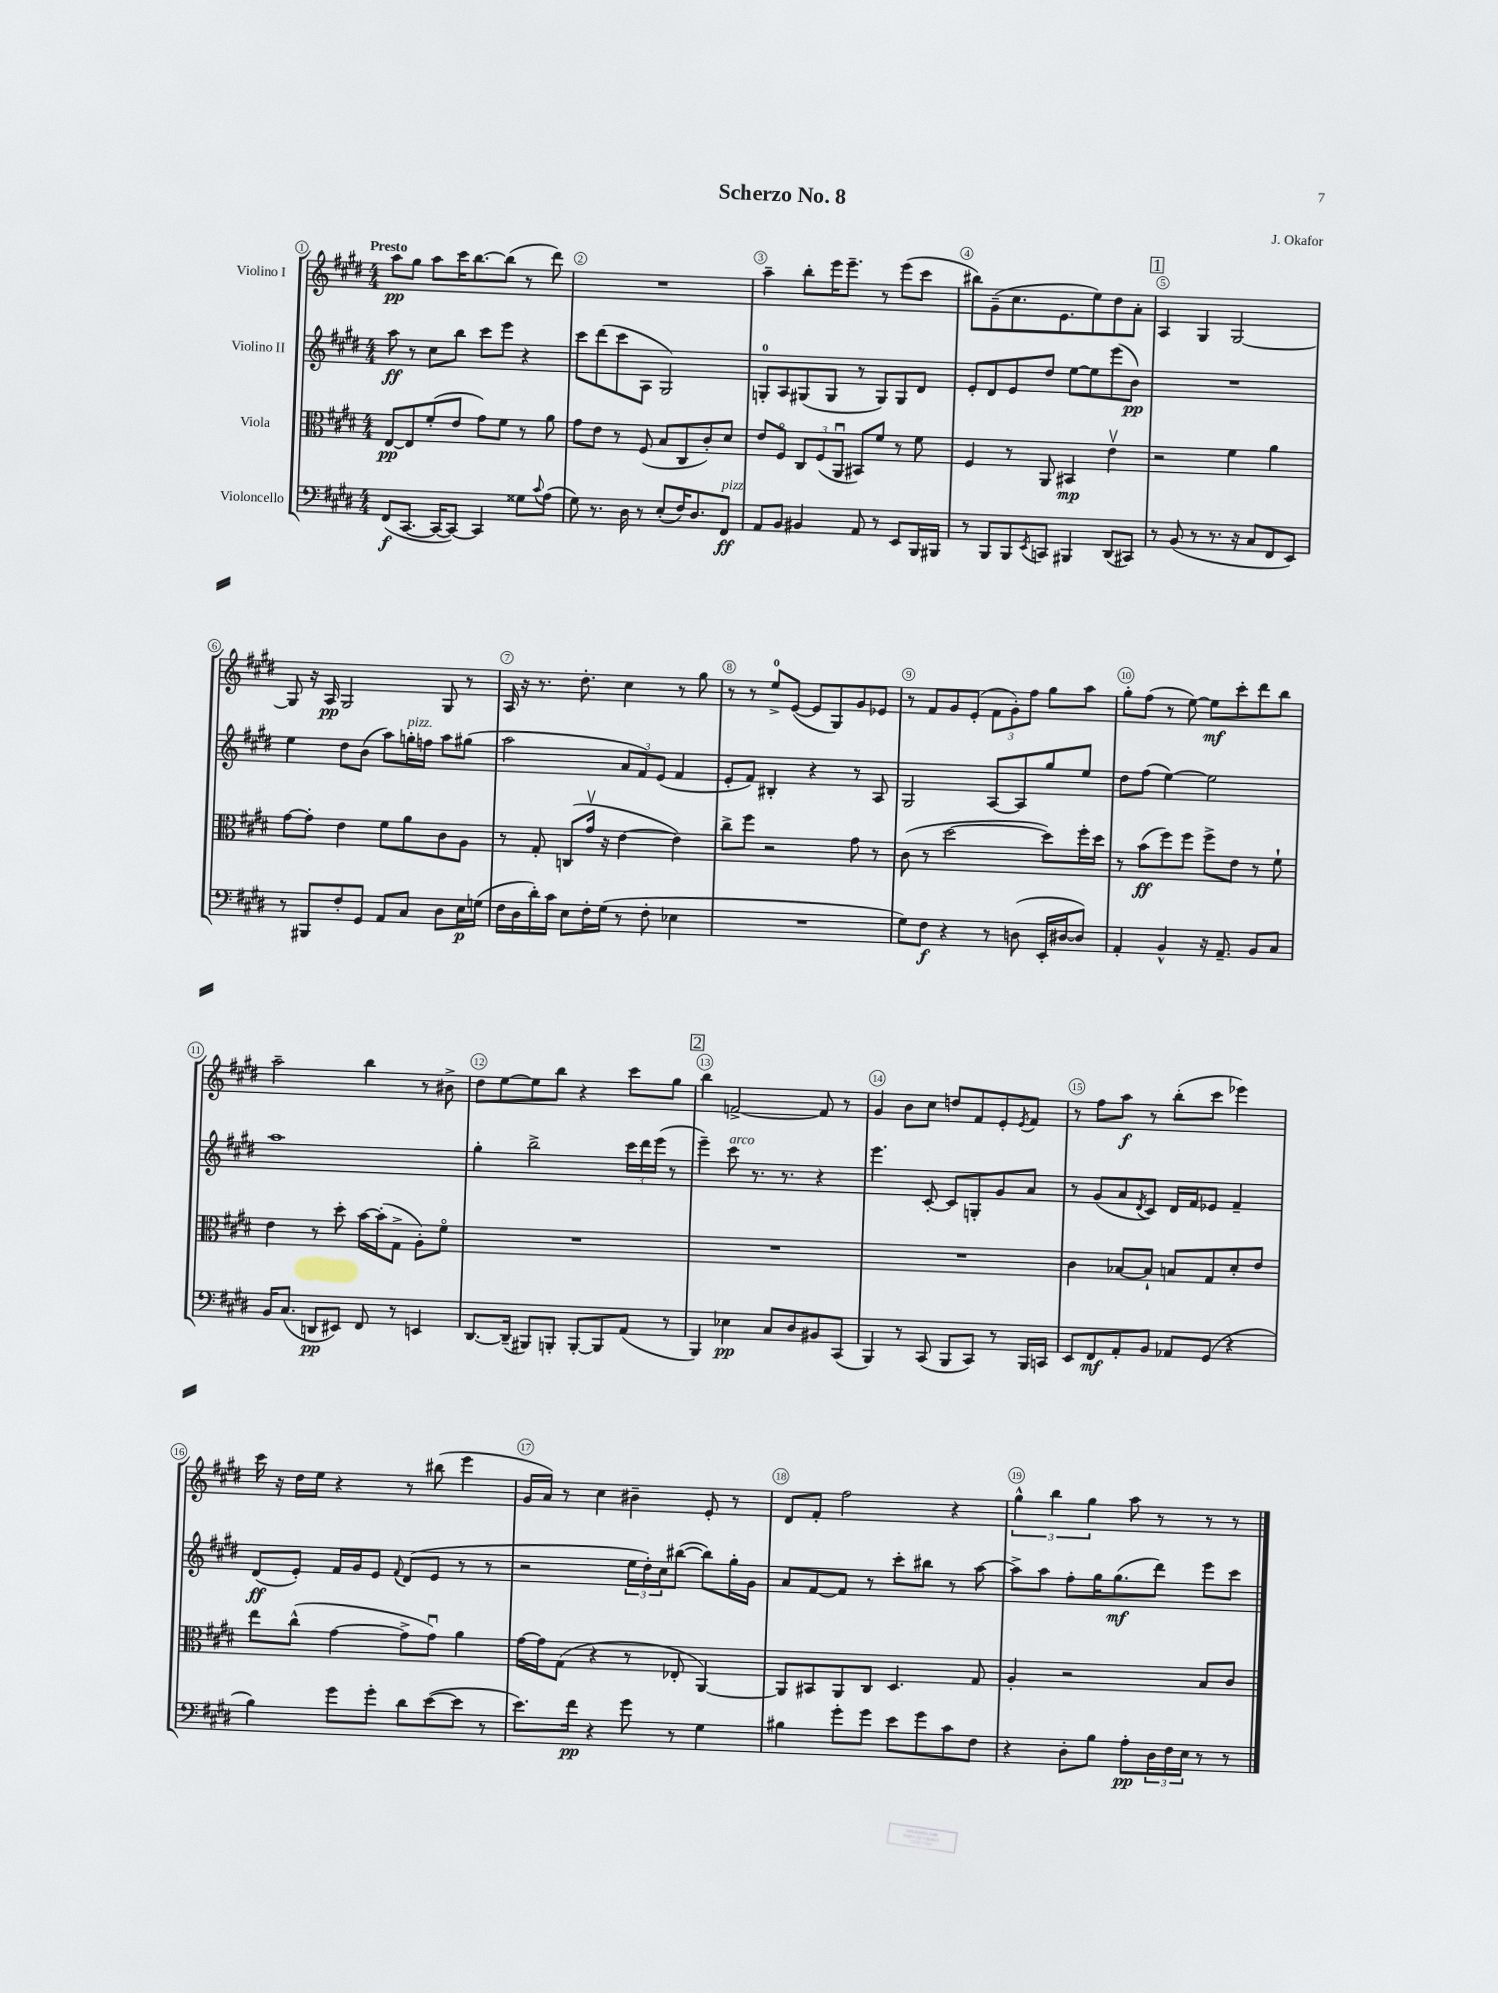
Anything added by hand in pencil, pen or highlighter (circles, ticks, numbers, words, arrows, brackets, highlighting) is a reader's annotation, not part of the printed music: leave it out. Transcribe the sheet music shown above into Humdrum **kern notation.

**kern	**dynam	**kern	**dynam	**kern	**dynam	**kern	**dynam
*part4	*part4	*part3	*part3	*part2	*part2	*part1	*part1
*staff4	*staff4	*staff3	*staff3	*staff2	*staff2	*staff1	*staff1
*I"Violoncello	*	*I"Viola	*	*I"Violino II	*	*I"Violino I	*
*clefF4	*	*clefC3	*	*clefG2	*	*clefG2	*
*k[f#c#g#d#]	*	*k[f#c#g#d#]	*	*k[f#c#g#d#]	*	*k[f#c#g#d#]	*
*M4/4	*	*M4/4	*	*M4/4	*	*M4/4	*
=1	=1	=1	=1	=1	=1	=1	=1
!	!	!	!	!	!	!LO:TX:a:B:t=Presto	!
(8FF#/L	f	[8E/L	pp	8aa\	ff	8aa\L	pp
[8.CC#/J	.	8E/]	.	8r	.	8gg#\J	.
.	.	(8f#'/	.	8cc#\L	.	8aa\L	.
16CC#/KL_	.	.	.	.	.	.	.
8CC#/J_)	.	8e/J	.	8bb\J	.	16ccc#\K	.
.	.	.	.	.	.	[8.bb\	.
4CC#/]	.	8g#\L)	.	8ccc#\L	.	.	.
.	.	8f#\J	.	8eee\J	.	(8bb\J]	.
8G##X\L	.	8r	.	4r	.	8r	.
8qqc#/	.	.	.	.	.	.	.
(8A\J	.	8a\	.	.	.	8ddd#\)	.
=2	=2	=2	=2	=2	=2	=2	=2
8G#\)	.	8g#\L	.	8ccc#\L	.	1r	.
8.r	.	8e\J	.	(8ddd#\	.	.	.
.	.	8r	.	8ccc#\	.	.	.
16D#\	.	.	.	.	.	.	.
8r	.	(8F#/	.	8A\J	.	.	.
(8E'/L	.	8B/L	.	2G#/)	.	.	.
16F#/K)	.	8C#/	.	.	.	.	.
8.D#/	.	.	.	.	.	.	.
.	.	8c#'/)	.	.	.	.	.
!LO:TX:a:i:t=pizz.	!	!	!	!	!	!	!
8FF#/J	ff	8d#/J	.	.	.	.	.
=3	=3	=3	=3	=3	=3	=3	=3
8AA/L	.	8e/L	.	8Gn'/L	.	4aa~\	.
8BB/J	.	8F#/J	.	8A/	.	.	.
4BB#X/	.	12C#/L	.	(8G#X/	.	8bb'\L	.
.	.	(12F#/	.	.	.	.	.
.	.	.	.	8G#/J	.	16eee\K	.
.	.	12AAu/J	.	.	.	.	.
.	.	.	.	.	.	8.eee~\J	.
8AA/	.	8BB#X/L)	.	8r	.	.	.
8r	.	8f#/J	.	8G#/L)	.	8r	.
8EE/L	.	8r	.	8G#/	.	(8eee\L	.
16BBB/L	.	8f#\	.	8d#/J	.	8ccc#\J	.
16BBB#X/JJ	.	.	.	.	.	.	.
=4	=4	=4	=4	=4	=4	=4	=4
8r	.	4F#/	.	8e'/L	.	8bb#X\L)	.
8BBB/L	.	.	.	8d#/	.	(8g#~\	.
8BBB/	.	8r	.	8e/	.	8.cc#\	.
8qEE/	.	.	.	.	.	.	.
8CCn/J	.	8AA/	.	8dd#/J	.	.	.
.	.	.	.	.	.	8.e\	.
4BBB#X/	.	4BB#X/	mp	[8ee\L	.	.	.
.	.	.	.	8ee\]	.	8ee\)	.
(8DD#/L	.	4ev\	.	(8eee\	.	8dd#\	.
8CC#X/J)	.	.	.	8b\J)	pp	8a'\J	.
!!LO:REH:place=s1:t=1
=5	=5	=5	=5	=5	=5	=5	=5
8r	.	2r	.	1r	.	4A/	.
(8BB/	.	.	.	.	.	.	.
8r	.	.	.	.	.	4G#/	.
8.r	.	.	.	.	.	.	.
.	.	4f#\	.	.	.	[2G#/	.
16r	.	.	.	.	.	.	.
8C#/L	.	.	.	.	.	.	.
8FF#/	.	4a\	.	.	.	.	.
8EE/J)	.	.	.	.	.	.	.
!!LO:LB:g=z
=6	=6	=6	=6	=6	=6	=6	=6
8r	.	[8g#\L	.	4ee\	.	8G#/]	.
8BBB#X/L	.	8g#'\J]	.	.	.	16r	.
.	.	.	.	.	.	16A/	pp
8F#'/	.	4e\	.	8dd#\L	.	2G#/	.
8GG#/J	.	.	.	(8b\J	.	.	.
8AA/L	.	8f#\L	.	8aa\L)	.	.	.
!	!	!	!	!LO:TX:a:i:t=pizz.	!	!	!
8C#/J	.	8a\	.	16ggn'\L	.	.	.
.	.	.	.	16ffn\JJ	.	.	.
8D#\L	.	8c#\	.	8aa\L	.	8G#/	.
16E\L	p	8A\J	.	(8gg#X\J	.	8r	.
(16Gn\JJ	.	.	.	.	.	.	.
=7	=7	=7	=7	=7	=7	=7	=7
16F#\LL	.	8r	.	2aa\	.	16A/	.
16D#\	.	.	.	.	.	16r	.
16d#'\)	.	8G#'/	.	.	.	8.r	.
16c#\JJ	.	.	.	.	.	.	.
8E\L	.	(8Cn/L	.	.	.	.	.
.	.	.	.	.	.	8.dd#'\	.
16F#'\L	.	16g#v/Jk	.	.	.	.	.
(16G#\JJ	.	16r	.	.	.	.	.
8r	.	[4e\	.	12a/L	.	4cc#\	.
.	.	.	.	12f#/)	.	.	.
8F#'\	.	.	.	.	.	.	.
.	.	.	.	(12e/J	.	.	.
4E-X\	.	4e\])	.	4f#/	.	8r	.
.	.	.	.	.	.	8gg#\	.
=8	=8	=8	=8	=8	=8	=8	=8
1r	.	8cc#^\L	.	8e'/L	.	8r	.
.	.	8ff#\J	.	8f#/J)	.	8r	.
.	.	2r	.	4B#X'/	.	8ee^/L	.
.	.	.	.	.	.	([8e/J	.
.	.	.	.	4r	.	8e/L]	.
.	.	.	.	.	.	8G#/)	.
.	.	8g#\	.	8r	.	8g#/	.
.	.	8r	.	8A/	.	8e-X/J	.
=9	=9	=9	=9	=9	=9	=9	=9
8G#\L)	.	(8c#\	.	2G#/	.	8r	.
8F#\J	f	8r	.	.	.	8f#/L	.
4r	.	[2dd#\	.	.	.	8g#/	.
.	.	.	.	.	.	(8e'/J	.
8r	.	.	.	[8A/L	.	12f#\L	.
.	.	.	.	.	.	12g#'\)	.
(8Dn\	.	.	.	8A/]	.	.	.
.	.	.	.	.	.	12ff#\J	.
16EE'/LL	.	8dd#\L])	.	8gg#/	.	8gg#\L	.
[16D#X/J	.	.	.	.	.	.	.
8D#/J])	.	16ff#'\L	.	8ee/J	.	8aa\J	.
.	.	16dd#\JJ	.	.	.	.	.
=10	=10	=10	=10	=10	=10	=10	=10
4AA'/	.	8r	.	8dd#\L	.	8gg#'\L	.
.	.	(8b\L	ff	(8ff#\J	.	(8ff#\J	.
4BB^^/	.	8ff#\)	.	[4ee\)	.	8r	.
.	.	8ff#\J	.	.	.	[8ee\)	.
16r	.	8ff#^\L	.	2ee\]	.	8ee\L]	mf
8.AA~/	.	.	.	.	.	.	.
.	.	8e\J	.	.	.	8ccc#'\	.
8BB/L	.	8r	.	.	.	8ddd#\	.
8C#/J	.	8f#`\	.	.	.	8bb\J	.
!!LO:LB:g=z
=11	=11	=11	=11	=11	=11	=11	=11
16BB/KL	.	4e\	.	1aa	.	2aa~\	.
(8.C#/J	.	.	.	.	.	.	.
8DDn/L	pp	8r	.	.	.	.	.
8EE#X/J)	.	8dd#'\	.	.	.	.	.
8FF#/	.	[16b\LL	.	.	.	4bb\	.
.	.	(16b'\J]	.	.	.	.	.
8r	.	8G#^\J	.	.	.	.	.
4EEn/	.	8A'\L)	.	.	.	8r	.
.	.	8f#\J	.	.	.	8b#X^\	.
=12	=12	=12	=12	=12	=12	=12	=12
[8.DD#/L	.	1r	.	4gg#'\	.	8dd#\L	.
.	.	.	.	.	.	[8ee\	.
(16DD#~/Jk]	.	.	.	.	.	.	.
8BBB#X/L)	.	.	.	2bb^\	.	8ee\]	.
8BBBn'/J	.	.	.	.	.	8bb\J	.
[8BBB'/L	.	.	.	.	.	4r	.
8BBB/]	.	.	.	.	.	.	.
(8AA/J	.	.	.	24ccc#\LL	.	8ccc#\L	.
.	.	.	.	24ddd#\	.	.	.
.	.	.	.	(24eee\JJ	.	.	.
8r	.	.	.	8r	.	8gg#\J	.
!!LO:REH:place=s1:t=2
=13	=13	=13	=13	=13	=13	=13	=13
4BBB/)	.	1r	.	4eee~\)	.	4bb\	.
!	!	!	!	!LO:TX:a:i:t=arco	!	!	!
4E-X\	pp	.	.	8ccc#\	.	[2fn^/	.
.	.	.	.	8.r	.	.	.
8C#/L	.	.	.	.	.	.	.
.	.	.	.	8.r	.	.	.
8D#/	.	.	.	.	.	.	.
8BB#X/	.	.	.	4r	.	8f/]	.
(8CC#/J	.	.	.	.	.	8r	.
=14	=14	=14	=14	=14	=14	=14	=14
4BBB/)	.	1r	.	4.eee\	.	4g#/	.
8r	.	.	.	.	.	8b\L	.
(8CC#/	.	.	.	[8c#'/	.	8cc#\J	.
8BBB/L	.	.	.	8c#/L]	.	8ddn/L	.
8CC#/J)	.	.	.	8Gn'/	.	8f#/	.
8r	.	.	.	8g#/	.	8e'/	.
.	.	.	.	.	.	8qe/	.
16BBB/LL	.	.	.	8a/J	.	8f#/J	.
16CCn/JJ	.	.	.	.	.	.	.
=15	=15	=15	=15	=15	=15	=15	=15
8EE/L	.	4c#\	.	8r	.	8r	.
8FF#/	mf	.	.	(8g#/L	.	8ff#\L	.
8AA'/	.	[8B-X/L	.	8a/	.	8aa\J	f
.	.	.	.	8qd#/	.	.	.
8BB/J	.	8B-`/J]	.	8c#/J)	.	8r	.
8AA-X/L	.	8Bn/L	.	16d#/LL	.	(8bb'\L	.
.	.	.	.	16f#/J	.	.	.
(8GG#/J	.	8G#/	.	8e-X/J	.	8ccc#\J	.
4r	.	8d#'/	.	4f#~/	.	4eee-X\)	.
.	.	8e/J	.	.	.	.	.
!!LO:LB:g=z
=16	=16	=16	=16	=16	=16	=16	=16
4B\)	.	8ee\L	.	(8d#/L	ff	16ccc#\	.
.	.	.	.	.	.	16r	.
.	.	(8cc#^^\J	.	8e'/J)	.	16dd#\LL	.
.	.	.	.	.	.	16ee\JJ	.
8g#\L	.	[4g#\	.	16f#/LL	.	4r	.
.	.	.	.	16g#/J	.	.	.
8g#'\J	.	.	.	8e/J	.	.	.
.	.	.	.	8qqf#/	.	.	.
8d#\L	.	8g#^\L]	.	(8d#/L	.	8r	.
([8e\	.	8g#u\J)	.	8e/J	.	(8bb#X\	.
8e\J]	.	4a\	.	8r	.	4eee\	.
8r	.	.	.	8r	.	.	.
=17	=17	=17	=17	=17	=17	=17	=17
8.e\L)	.	[16g#\LL	.	2r	.	16g#/LL	.
.	.	16g#\J]	.	.	.	16a/JJ)	.
.	.	(8G#\J	.	.	.	8r	.
16f#\Jk	pp	.	.	.	.	.	.
4r	.	4r	.	.	.	4cc#\	.
8g#\	.	8r	.	24ee\LL	.	4b#X~\	.
.	.	.	.	24dd#'\)	.	.	.
.	.	.	.	24cc#\J	.	.	.
8r	.	8E-X'/	.	([8bb#X\J	.	.	.
4G#\	.	[4AA/)	.	8bb#\L])	.	8e'/	.
.	.	.	.	16gg#'\L	.	8r	.
.	.	.	.	16g#\JJ	.	.	.
=18	=18	=18	=18	=18	=18	=18	=18
4B#X\	.	8AA/L]	.	8a/L	.	8d#/L	.
.	.	8BB#X/	.	[8f#/	.	8f#'/J	.
8g#'\L	.	8AA/	.	8f#/J]	.	2ff#\	.
8g#\J	.	8C#/J	.	8r	.	.	.
8e\L	.	4.D#/	.	8ccc#'\L	.	.	.
8g#\	.	.	.	8bb#X\J	.	.	.
8c#\	.	.	.	8r	.	4r	.
8F#\J	.	8G#/	.	[8aa\	.	.	.
=19	=19	=19	=19	=19	=19	=19	=19
4r	.	4A'/	.	8aa^\L]	.	6gg#^^\	.
.	.	.	.	8aa\J	.	.	.
.	.	.	.	.	.	6bb\	.
8D#'\L	.	2r	.	8ff#'\L	.	.	.
.	.	.	.	.	.	6gg#\	.
8B\J	.	.	.	16gg#\K	.	.	.
.	.	.	.	(8.gg#\	mf	.	.
8A'\L	pp	.	.	.	.	8aa\	.
24D#\L	.	.	.	8ddd#\J)	.	8r	.
24F#\	.	.	.	.	.	.	.
24E\JJ	.	.	.	.	.	.	.
8r	.	8B/L	.	8eee\L	.	8r	.
8r	.	8c#/J	.	8ccc#\J	.	8r	.
==	==	==	==	==	==	==	==
*-	*-	*-	*-	*-	*-	*-	*-
